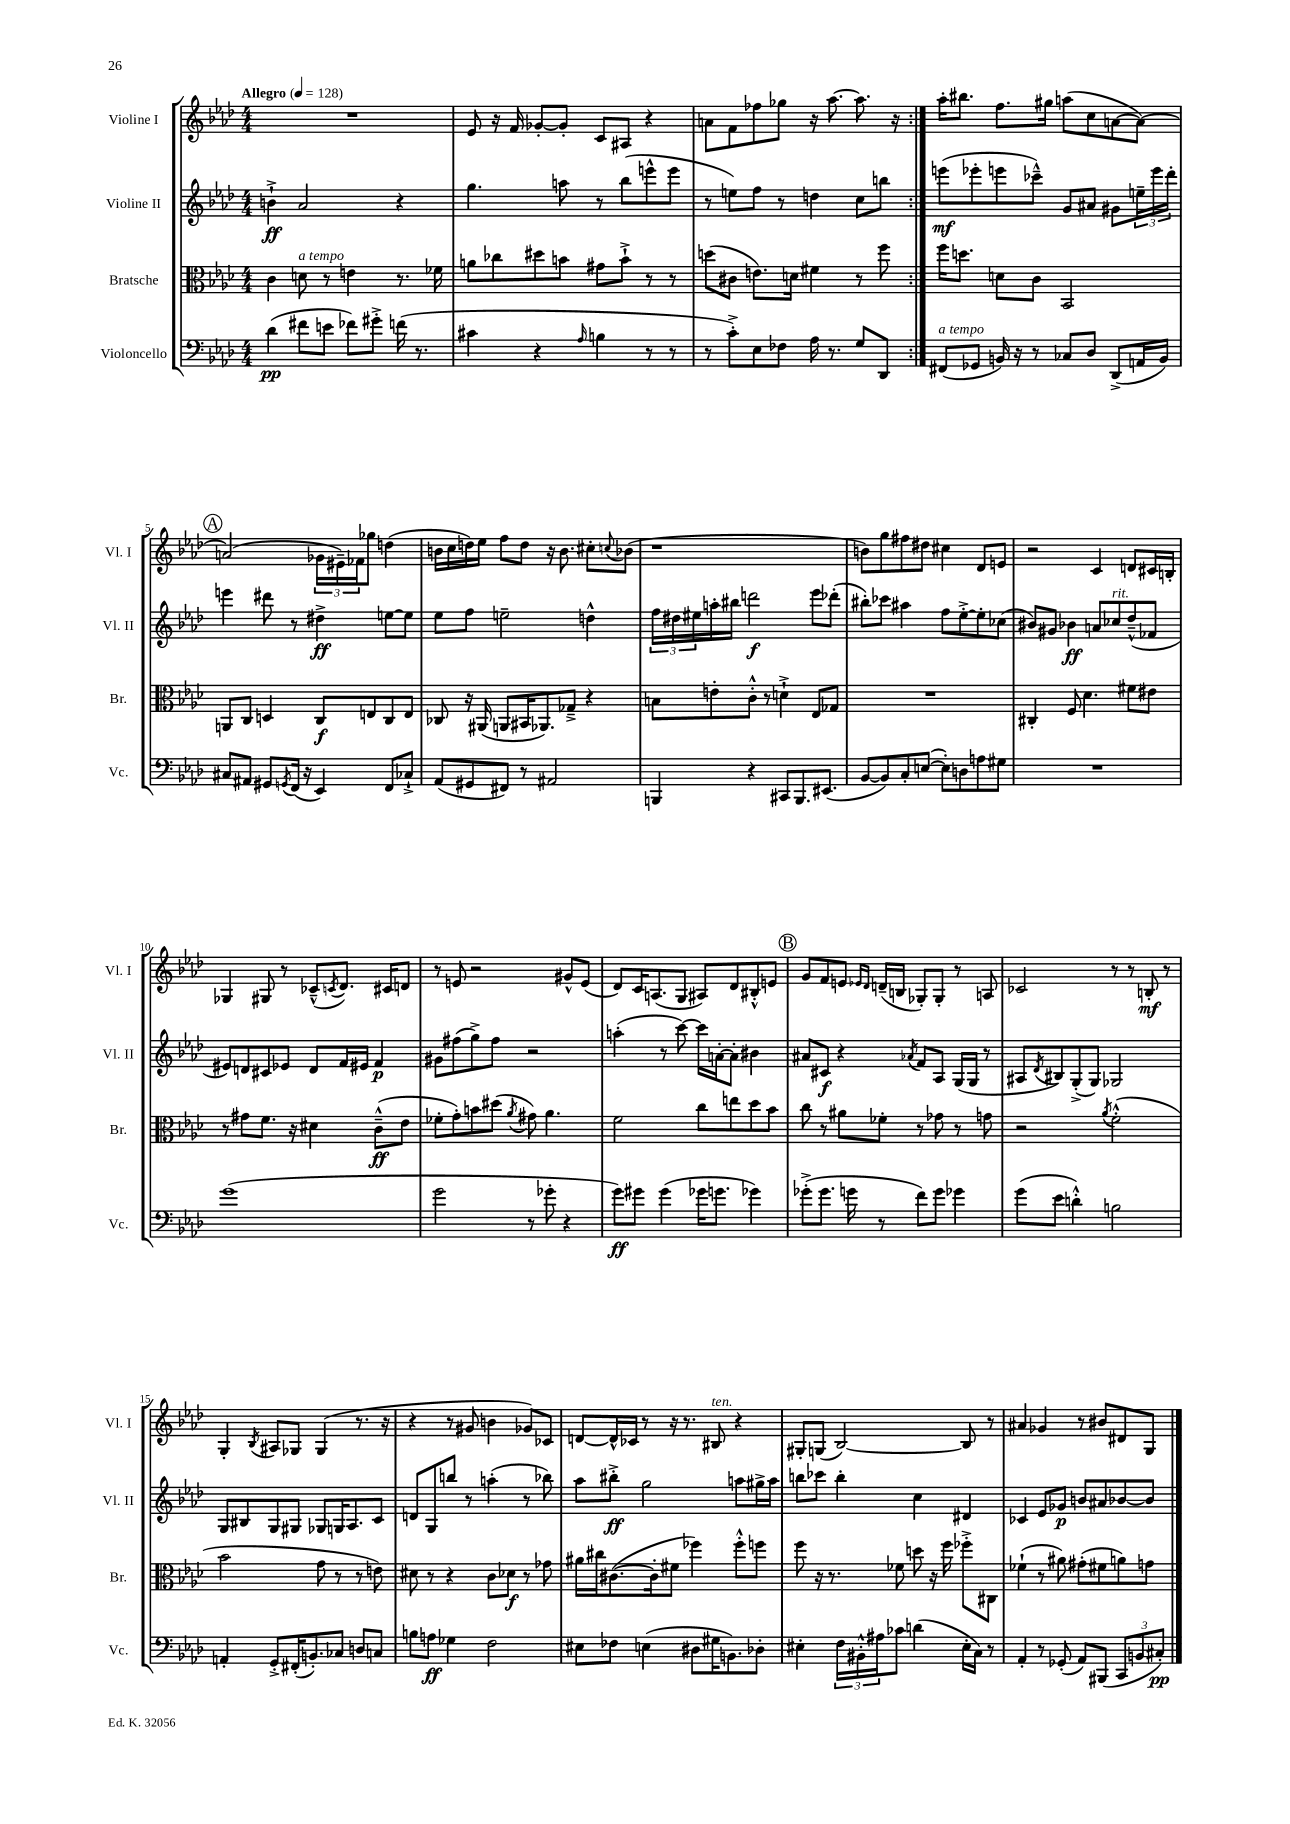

**kern	**dynam	**kern	**dynam	**kern	**dynam	**kern	**dynam
*part4	*part4	*part3	*part3	*part2	*part2	*part1	*part1
*staff4	*staff4	*staff3	*staff3	*staff2	*staff2	*staff1	*staff1
*I"Violoncello	*	*I"Bratsche	*	*I"Violine II	*	*I"Violine I	*
*I'Vc.	*	*I'Br.	*	*I'Vl. II	*	*I'Vl. I	*
*clefF4	*	*clefC3	*	*clefG2	*	*clefG2	*
*k[b-e-a-d-]	*	*k[b-e-a-d-]	*	*k[b-e-a-d-]	*	*k[b-e-a-d-]	*
*M4/4	*	*M4/4	*	*M4/4	*	*M4/4	*
*MM128	*	*MM128	*	*MM128	*	*MM128	*
=1	=1	=1	=1	=1	=1	=1	=1
!	!	!	!	!	!	!LO:TX:a:B:t=Allegro	!
(4d-\	pp	4c\	.	4bn`^\	ff	1r	.
!	!	!LO:TX:a:i:t=a tempo	!	!	!	!	!
8f#X\L	.	8dn\	.	2a-/	.	.	.
8en\J	.	8r	.	.	.	.	.
8f-X\L)	.	4en\	.	.	.	.	.
8g#X'^\J	.	.	.	.	.	.	.
(16fn\	.	8.r	.	4r	.	.	.
8.r	.	.	.	.	.	.	.
.	.	16f-X\	.	.	.	.	.
=2	=2	=2	=2	=2	=2	=2	=2
4c#X\	.	8an\L	.	4.gg\	.	8e-/	.
.	.	8cc-X\	.	.	.	16r	.
.	.	.	.	.	.	16f/	.
4r	.	8dd#X\	.	.	.	[8g-X'/L	.
.	.	8bn\J	.	8aan\	.	8g-'/J]	.
16qqA-/	.	.	.	.	.	.	.
4Bn\	.	8g#X\L	.	8r	.	8c/L	.
.	.	8b`^\J	.	(8bb-\L	.	8A#X/J	.
8r	.	8r	.	8eeen^^\	.	4r	.
8r	.	8r	.	8eee\J	.	.	.
=3	=3	=3	=3	=3	=3	=3	=3
8r	.	(8ddn\L	.	8r	.	8an\L	.
8c'^\L)	.	8c#X\J	.	8een\L)	.	8f\	.
8E-\	.	8.en\L)	.	8ff\J	.	8ff-X\	.
8F-X\J	.	.	.	8r	.	8gg-X\J	.
.	.	16dn\Jk	.	.	.	.	.
16A-\	.	4f#X\	.	4ddn\	.	16r	.
8.r	.	.	.	.	.	[8.aa-\	.
8G/L	.	8r	.	8cc\L	.	8.aa-\]	.
8DD-/J	.	8ff\	.	8bbn\J	.	.	.
.	.	.	.	.	.	16r	.
=4:|!	=4:|!	=4:|!	=4:|!	=4:|!	=4:|!	=4:|!	=4:|!
!LO:TX:a:i:t=a tempo	!	!	!	!	!	!	!
(8FF#X/L	.	16ff\KL	.	(8eeen\L	mf	16aa-'\KL	.
.	.	8.ddn\J	.	.	.	8.bb#X\J	.
8GG-X/J	.	.	.	8eee-X'\	.	.	.
16BBn/)	.	8dn\L	.	8eeen\	.	8.ff\L	.
16r	.	.	.	.	.	.	.
8r	.	8c\J	.	8ccc-X~^^\J)	.	.	.
.	.	.	.	.	.	16gg#X\Jk	.
8C-X/L	.	2BB-/	.	8g/L	.	(8aan\L	.
8D-/J	.	.	.	8a#X/J	.	8cc\	.
(8DD-^/L	.	.	.	8g#X\L	.	[8an\	.
16AAn/L	.	.	.	24een~\L	.	8a\J_)	.
.	.	.	.	24eee\	.	.	.
16BB/JJ)	.	.	.	.	.	.	.
.	.	.	.	24ddd-'\JJ	.	.	.
!!LO:LB:g=z
!!LO:REH:place=s1:t=A
=5	=5	=5	=5	=5	=5	=5	=5
8C#X/L	.	8AAn/L	.	4eeen\	.	(2an/]	.
8AA#X/J	.	8C/J	.	.	.	.	.
8GG#X/L	.	4Dn/	.	8ddd#X\	.	.	.
8qGGn/	.	.	.	.	.	.	.
(16FF/Jk	.	.	.	8r	.	.	.
16r	.	.	.	.	.	.	.
4EE-/)	.	8C/L	f	4dd#X^\	ff	24g-X\LL	.
.	.	.	.	.	.	24e#X~\)	.
.	.	.	.	.	.	24f-X\J	.
.	.	8En/	.	.	.	8gg-X\J	.
8FF/L	.	8C/	.	[8een\L	.	(4ddn\	.
8C-X`^/J	.	8E/J	.	8ee\J]	.	.	.
=6	=6	=6	=6	=6	=6	=6	=6
(8AA-/L	.	8C-X/	.	8ee-\L	.	16bn\LL	.
.	.	.	.	.	.	16cc\	.
8GG#X/	.	16r	.	8ff\J	.	16ddn\)	.
.	.	(16AA#X/	.	.	.	16ee-\JJ	.
8FF#X/J)	.	8AAn/L	.	2een~\	.	8ff\L	.
8r	.	16BB#X/K	.	.	.	8dd\J	.
.	.	8.AA-X/)	.	.	.	.	.
2AA#X/	.	.	.	.	.	16r	.
.	.	.	.	.	.	8.b\	.
.	.	8G-X~^/J	.	.	.	.	.
.	.	4r	.	4ddn^^\	.	8cc#X'\L	.
.	.	.	.	.	.	8qqccn/	.
.	.	.	.	.	.	(8b-X\J	.
=7	=7	=7	=7	=7	=7	=7	=7
4BBBn/	.	8Bn\L	.	24ff\LL	.	1r	.
.	.	.	.	24dd#X\	.	.	.
.	.	.	.	24ee#X\	.	.	.
.	.	8en'\	.	16aan'\	.	.	.
.	.	.	.	16bb#X\JJ	.	.	.
4r	.	8c'^^\J	.	2dddn\	f	.	.
.	.	8r	.	.	.	.	.
8CC#X/L	.	4dn`^\	.	.	.	.	.
8.BBB/	.	.	.	.	.	.	.
.	.	8E-/L	.	8eee-\L	.	.	.
(8.EE#X/J	.	.	.	.	.	.	.
.	.	8G-X/J	.	(8ddd-X'\J	.	.	.
=8	=8	=8	=8	=8	=8	=8	=8
[8BB-/L	.	1r	.	8bb#X'\L)	.	8bn\L)	.
8BB-/])	.	.	.	8ccc-X\J	.	8gg\	.
8C'/	.	.	.	4aa#X\	.	8ff#X\	.
([8En/J	.	.	.	.	.	8dd#X\J	.
8E'\L])	.	.	.	8ff\L	.	4cc#X\	.
8Dn\	.	.	.	[8ee-'^\	.	.	.
8An\	.	.	.	8ee-'\]	.	8d-/L	.
8G#X\J	.	.	.	(8cc-X\J	.	8en/J	.
=9	=9	=9	=9	=9	=9	=9	=9
1r	.	4C#X'/	.	8b#X/L)	.	2r	.
.	.	.	.	8g#X/J	.	.	.
.	.	8F/	.	4b-X\	ff	.	.
.	.	4.d-\	.	.	.	.	.
.	.	.	.	8an/L	.	4c/	.
!	!	!	!	!LO:TX:a:i:t=rit.	!	!	!
.	.	.	.	8cc-X/	.	.	.
.	.	8f#X\L	.	(8dd-~^^/	.	8dn/L	.
.	.	8e#X\J	.	8f-X/J	.	16c#X/L	.
.	.	.	.	.	.	16Bn'/JJ	.
!!LO:LB:g=z
=10	=10	=10	=10	=10	=10	=10	=10
(1g	.	8r	.	8e#X/L)	.	4G-X/	.
.	.	8g#X\L	.	8dn/	.	.	.
.	.	8.f\J	.	8c#X/	.	8G#X/	.
.	.	.	.	8e-X/J	.	8r	.
.	.	16r	.	.	.	.	.
.	.	4d#X\	.	8d/L	.	(8c-X~^^/L	.
.	.	.	.	.	.	8qcn/	.
.	.	.	.	16f/L	.	8.d-/J)	.
.	.	.	.	16e#X/JJ	.	.	.
.	.	(8c~^^\L	ff	4f/	p	.	.
.	.	.	.	.	.	16c#X/KL	.
.	.	8e-\J	.	.	.	8dn/J	.
=11	=11	=11	=11	=11	=11	=11	=11
2g\	.	8f-X'\L	.	8g#X\L	.	8r	.
.	.	8g'\)	.	(8ff#X\	.	8en/	.
.	.	8bn\	.	8gg^\)	.	2r	.
.	.	(8dd#X\J	.	8ff#\J	.	.	.
.	.	8qa-/	.	.	.	.	.
8r	.	8g#X\)	.	2r	.	.	.
8g-X'\	.	4.a-\	.	.	.	.	.
4r	.	.	.	.	.	8g#X^^/L	.
.	.	.	.	.	.	(8e/J	.
=12	=12	=12	=12	=12	=12	=12	=12
8g\L)	ff	2f\	.	(4aan'\	.	8d-/L)	.
8g#X\J	.	.	.	.	.	16c/K	.
.	.	.	.	.	.	(8.An/	.
(4g#\	.	.	.	8r	.	.	.
.	.	.	.	[8ccc\)	.	8G/J	.
16g-X\KL	.	8cc\L	.	16ccc\LL]	.	8A#X/L)	.
8.gn\J	.	.	.	[16an'\J	.	.	.
.	.	8een\	.	8a'\J]	.	8d-/	.
4g-X\)	.	8dd-\	.	4b#X\	.	8B#X'^^/	.
.	.	8b-\J	.	.	.	8en/J	.
!!LO:REH:place=s1:t=B
=13	=13	=13	=13	=13	=13	=13	=13
(8g-X'^\L	.	8cc\	.	8a#X/L	.	8g/L	.
8.g-\J	.	8r	.	8c#X/J	f	8f/	.
.	.	8a#X\L	.	4r	.	8en/J	.
16gn\	.	.	.	.	.	.	.
.	.	.	.	.	.	16qqe-X/LL	.
.	.	.	.	.	.	16qqd-/JJ	.
8r	.	8f-X'\J	.	.	.	(16dn~/LL	.
.	.	.	.	.	.	16Bn/JJ	.
.	.	.	.	8qa-X/	.	.	.
8f\L)	.	8r	.	8f/L	.	8G-X'/L)	.
8g\J	.	8g-X\	.	8A-/J	.	8G-'/J	.
4g-X\	.	8r	.	(16G/LL	.	8r	.
.	.	.	.	16G/JJ	.	.	.
.	.	8gn\	.	8r	.	8An/	.
=14	=14	=14	=14	=14	=14	=14	=14
(8g\L	.	2r	.	8A#X/L	.	2c-X/	.
.	.	.	.	8qd-/	.	.	.
8e-\J	.	.	.	8B#X/)	.	.	.
4dn'^^\)	.	.	.	(8G'^/	.	.	.
.	.	.	.	8G/J)	.	.	.
.	.	8qa-/	.	.	.	.	.
2Bn\	.	(2f'^^\	.	2G-X/	.	8r	.
.	.	.	.	.	.	8r	.
.	.	.	.	.	.	8Bn'/	mf
.	.	.	.	.	.	8r	.
!!LO:LB:g=z
=15	=15	=15	=15	=15	=15	=15	=15
4AAn'/	.	2b-\	.	8G/L	.	4G'/	.
.	.	.	.	8B#X/	.	.	.
.	.	.	.	.	.	8qB-/	.
8GG'^/L	.	.	.	8G/	.	8A#X/L	.
(16FF#X'/K	.	.	.	8G#X/J	.	8G-X/J	.
8.BBn'/)	.	.	.	.	.	.	.
.	.	8g\	.	8G-X/L	.	(4G-/	.
8C-X/J	.	8r	.	16Gn/K	.	.	.
.	.	.	.	8.A-/	.	.	.
8Dn/L	.	8r	.	.	.	8.r	.
8Cn/J	.	8en\)	.	8c/J	.	.	.
.	.	.	.	.	.	16r	.
=16	=16	=16	=16	=16	=16	=16	=16
8Bn\L	.	8d#X\	.	8dn/L	.	4r	.
8An\J	ff	8r	.	8G/	.	.	.
4G-X\	.	4r	.	8bbn/J	.	8r	.
.	.	.	.	8r	.	8g#X/	.
2F\	.	8c\L	.	(4aan'\	.	4bn\	.
.	.	8d-X\J	f	.	.	.	.
.	.	8r	.	8r	.	8g-X/L)	.
.	.	8g-X\	.	8bb-X\)	.	8c-X/J	.
=17	=17	=17	=17	=17	=17	=17	=17
8E#X\L	.	16a#X\LL	.	8aa-\L	.	[8dn/L	.
.	.	16cc#X\J	.	.	.	.	.
8F-X\J	.	([8.c#X\	.	8bb#X'^\J	ff	16d^^/L]	.
.	.	.	.	.	.	16c-X/JJ	.
(4En\	.	.	.	2gg\	.	8r	.
.	.	16c#'\k]	.	.	.	.	.
.	.	8f#X\J	.	.	.	16r	.
.	.	.	.	.	.	8.r	.
8D#X\L	.	4ff-X\)	.	.	.	.	.
!	!	!	!	!	!	!LO:TX:a:i:t=ten.	!
16G#X\K	.	.	.	.	.	8B#X/	.
8.BBn\)	.	.	.	.	.	.	.
.	.	8ff-'^^\L	.	8aan\L	.	4r	.
8D-X'\J	.	8ffn\J	.	16gg#X^\L	.	.	.
.	.	.	.	16aa\JJ	.	.	.
=18	=18	=18	=18	=18	=18	=18	=18
4E#X'\	.	8ff\	.	8bbn\L	.	8G#X'/L	.
.	.	16r	.	8ccc-X\J	.	(8Gn/J	.
.	.	8.r	.	.	.	.	.
24F\LL	.	.	.	4bb'\	.	[2B-/)	.
24BB#X'^^\	.	.	.	.	.	.	.
24A#X\J	.	.	.	.	.	.	.
8c-X\J	.	8f-X\	.	.	.	.	.
(4dn\	.	8ddn\	.	4cc\	.	.	.
.	.	16r	.	.	.	.	.
.	.	16ff\	.	.	.	.	.
16E#'\LL	.	8ff-X'^\L	.	4d#X/	.	8B-/]	.
16C\JJ)	.	.	.	.	.	.	.
8r	.	8C#X\J	.	.	.	8r	.
=19	=19	=19	=19	=19	=19	=19	=19
4AA-'/	.	(4f-X`\	.	4c-X/	.	4a#X/	.
8r	.	8r	.	8e-/L	.	4g-X/	.
(8GG-X'/	.	8a#X\)	.	8g-X/J	p	.	.
8AA-/L)	.	(8g#X'\L	.	8bn/L	.	8r	.
(8BBB#X/J	.	8f#X\	.	8a#X/	.	8b#X/L	.
12CC/L	.	8an\)	.	[8b-X/	.	8d#X/	.
12BBn/	.	.	.	.	.	.	.
.	.	8gn\J	.	8b-/J]	.	8G/J	.
12C#X'/J)	pp	.	.	.	.	.	.
==	==	==	==	==	==	==	==
*-	*-	*-	*-	*-	*-	*-	*-
